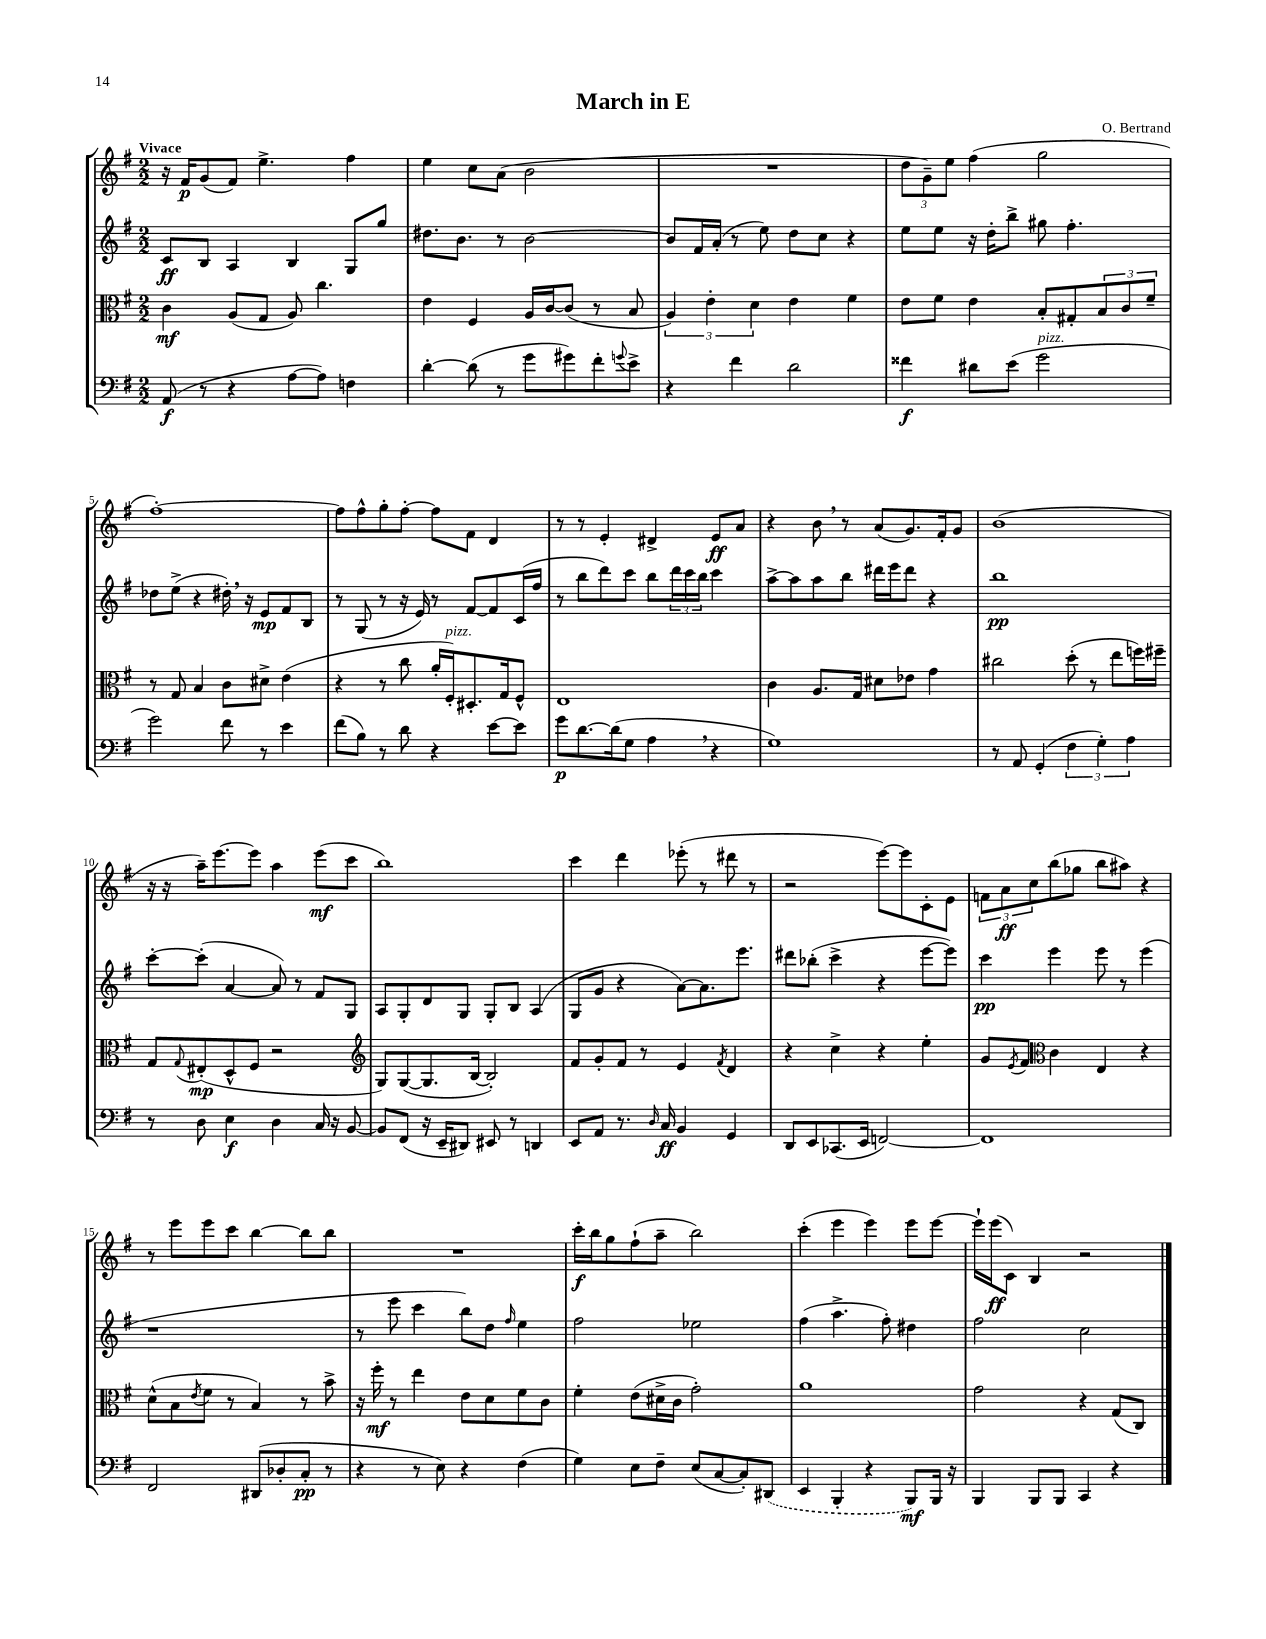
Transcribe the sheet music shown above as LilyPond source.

\header { title = "March in E" composer = "O. Bertrand" }
<<
\new StaffGroup <<
\new Staff = "s0" {
    \clef treble \key g \major \numericTimeSignature \time 2/2 \tempo "Vivace"
    r16 fis'16\p g'8( fis'8) e''4.-> fis''4 |
    e''4 c''8 a'8( b'2 |
    R1 |
    \tuplet 3/2 { d''8 g'8--) e''8 } fis''4( g''2 |
    fis''1~-.) |
    fis''8 fis''8-^ g''8-. fis''8~-. fis''8 fis'8 d'4 |
    r8 r8 e'4-. dis'4-> e'8\ff a'8 |
    r4 b'8 \breathe r8 a'8( g'8.) fis'16-. g'8 |
    b'1( |
    r16 r16 a''16--) e'''8.~ e'''8 a''4 e'''8\mf( c'''8 |
    b''1) |
    c'''4 d'''4 ees'''8-.( r8 dis'''8 r8 |
    r2 e'''8~) e'''8 c'8-. e'8 |
    \tuplet 3/2 { f'8 a'8\ff c''8 } b''8( ges''8 b''8 ais''8) r4 |
    r8 e'''8 e'''8 c'''8 b''4~ b''8 b''8 |
    R1 |
    c'''16-.\f b''16 g''8 fis''8-!( a''8-- b''2) |
    c'''4-.( e'''4 e'''4) e'''8 e'''8~ |
    e'''16-! e'''16\ff( c'8) b4 r2 \bar "|." |
}
\new Staff = "s1" {
    \clef treble \key g \major \numericTimeSignature \time 2/2
    c'8\ff b8 a4 b4 g8 g''8 |
    dis''8. b'8. r8 b'2~ |
    b'8 fis'16 a'16-.( r8 e''8) d''8 c''8 r4 |
    e''8 e''8 r16 d''16-. b''8-> gis''8 fis''4.-. |
    des''8 e''8->( r4 dis''16-.) \breathe r16 e'8\mp fis'8 b8 |
    r8 g8( r8 r16 e'16) r8 fis'8~ fis'8 c'16( fis''16 |
    r8 b''8 d'''8) c'''8 b''8 \tuplet 3/2 { d'''16 c'''16 b''16 } c'''4 |
    a''8~-> a''8 a''8 b''8 dis'''16 e'''16 dis'''8 r4 |
    b''1\pp |
    c'''8~-. c'''8-.( a'4~ a'8) r8 fis'8 g8 |
    a8 g8-. d'8 g8 g8-. b8 a4( |
    g8 g'8 r4 a'8~) a'8. e'''8. |
    dis'''8 bes''8-.( c'''4-> r4 e'''8~ e'''8) |
    c'''4\pp e'''4 e'''8 r8 e'''4( |
    r1 |
    r8 e'''8 c'''4 b''8) d''8 \grace { fis''16 } e''4 |
    fis''2 ees''2 |
    fis''4( a''4.-> fis''8-.) dis''4 |
    fis''2 c''2 \bar "|." |
}
\new Staff = "s2" {
    \clef alto \key g \major \numericTimeSignature \time 2/2
    c'4\mf a8( g8 a8) c''4. |
    e'4 fis4 a16 c'16~ c'8( r8 b8 |
    \tuplet 3/2 { a4) e'4-. d'4 } e'4 fis'4 |
    e'8 fis'8 e'4 b8-. gis8-. \tuplet 3/2 { b8 c'8 fis'8-- } |
    r8 g8 b4 c'8 dis'8-> e'4( |
    r4 r8 c''8 a'16-. fis16-.^\markup { \italic "pizz." }) dis8.-. g16 fis8-^ |
    e1 |
    c'4 a8. g16 dis'8 ees'8 g'4 |
    cis''2 d''8-.( r8 e''8 f''16) fis''16-- |
    g8 \appoggiatura { g8 } eis8-.\mp( d8-^ fis8 r2 |
    \clef treble g8) g8~( g8. b16~ b2-.) |
    fis'8 g'8-. fis'8 r8 e'4 \acciaccatura { fis'8 } d'4 |
    r4 c''4-> r4 e''4-. |
    g'8 \acciaccatura { e'8 } fis'8 \clef alto c'4 e4 r4 |
    d'8-^( b8 \acciaccatura { e'8 } fis'8 r8 b4) r8 b'8-> |
    r16 fis''16-.\mf r8 e''4 e'8 d'8 fis'8 c'8 |
    fis'4-. e'8( dis'16-> c'16 g'2-.) |
    a'1 |
    g'2 r4 g8( c8) \bar "|." |
}
\new Staff = "s3" {
    \clef bass \key g \major \numericTimeSignature \time 2/2
    a,8\f( r8 r4 a8~ a8) f4 |
    d'4~-. d'8( r8 g'8 gis'8) fis'8-. \appoggiatura { g'8 } e'8-> |
    r4 fis'4 d'2 |
    fisis'4\f dis'8 e'8( g'2^\markup { \italic "pizz." } |
    g'2) fis'8 r8 e'4 |
    fis'8( b8) r8 d'8 r4 e'8~ e'8 |
    g'8\p d'8.~ d'16( g8 a4 \breathe r4 |
    g1) |
    r8 a,8 g,4-.( \tuplet 3/2 { fis4 g4-.) a4 } |
    r8 d8 e4\f d4 c16 r16 b,8~ |
    b,8 fis,8( r16 e,16-- dis,8) eis,8 r8 d,4 |
    e,8 a,8 r8. \grace { d16 } c16\ff b,4 g,4 |
    d,8 e,8 ces,8.( e,16 f,2~) |
    f,1 |
    fis,2 dis,8( des8-. c8-.\pp r8 |
    r4 r8 e8) r4 fis4( |
    g4) e8 fis8-- e8( c8~ c8-.) \once \slurDashed dis,8( |
    e,4 b,,4-. r4 b,,8\mf) b,,16 r16 |
    b,,4 b,,8 b,,8 c,4 r4 \bar "|." |
}
>>
>>
